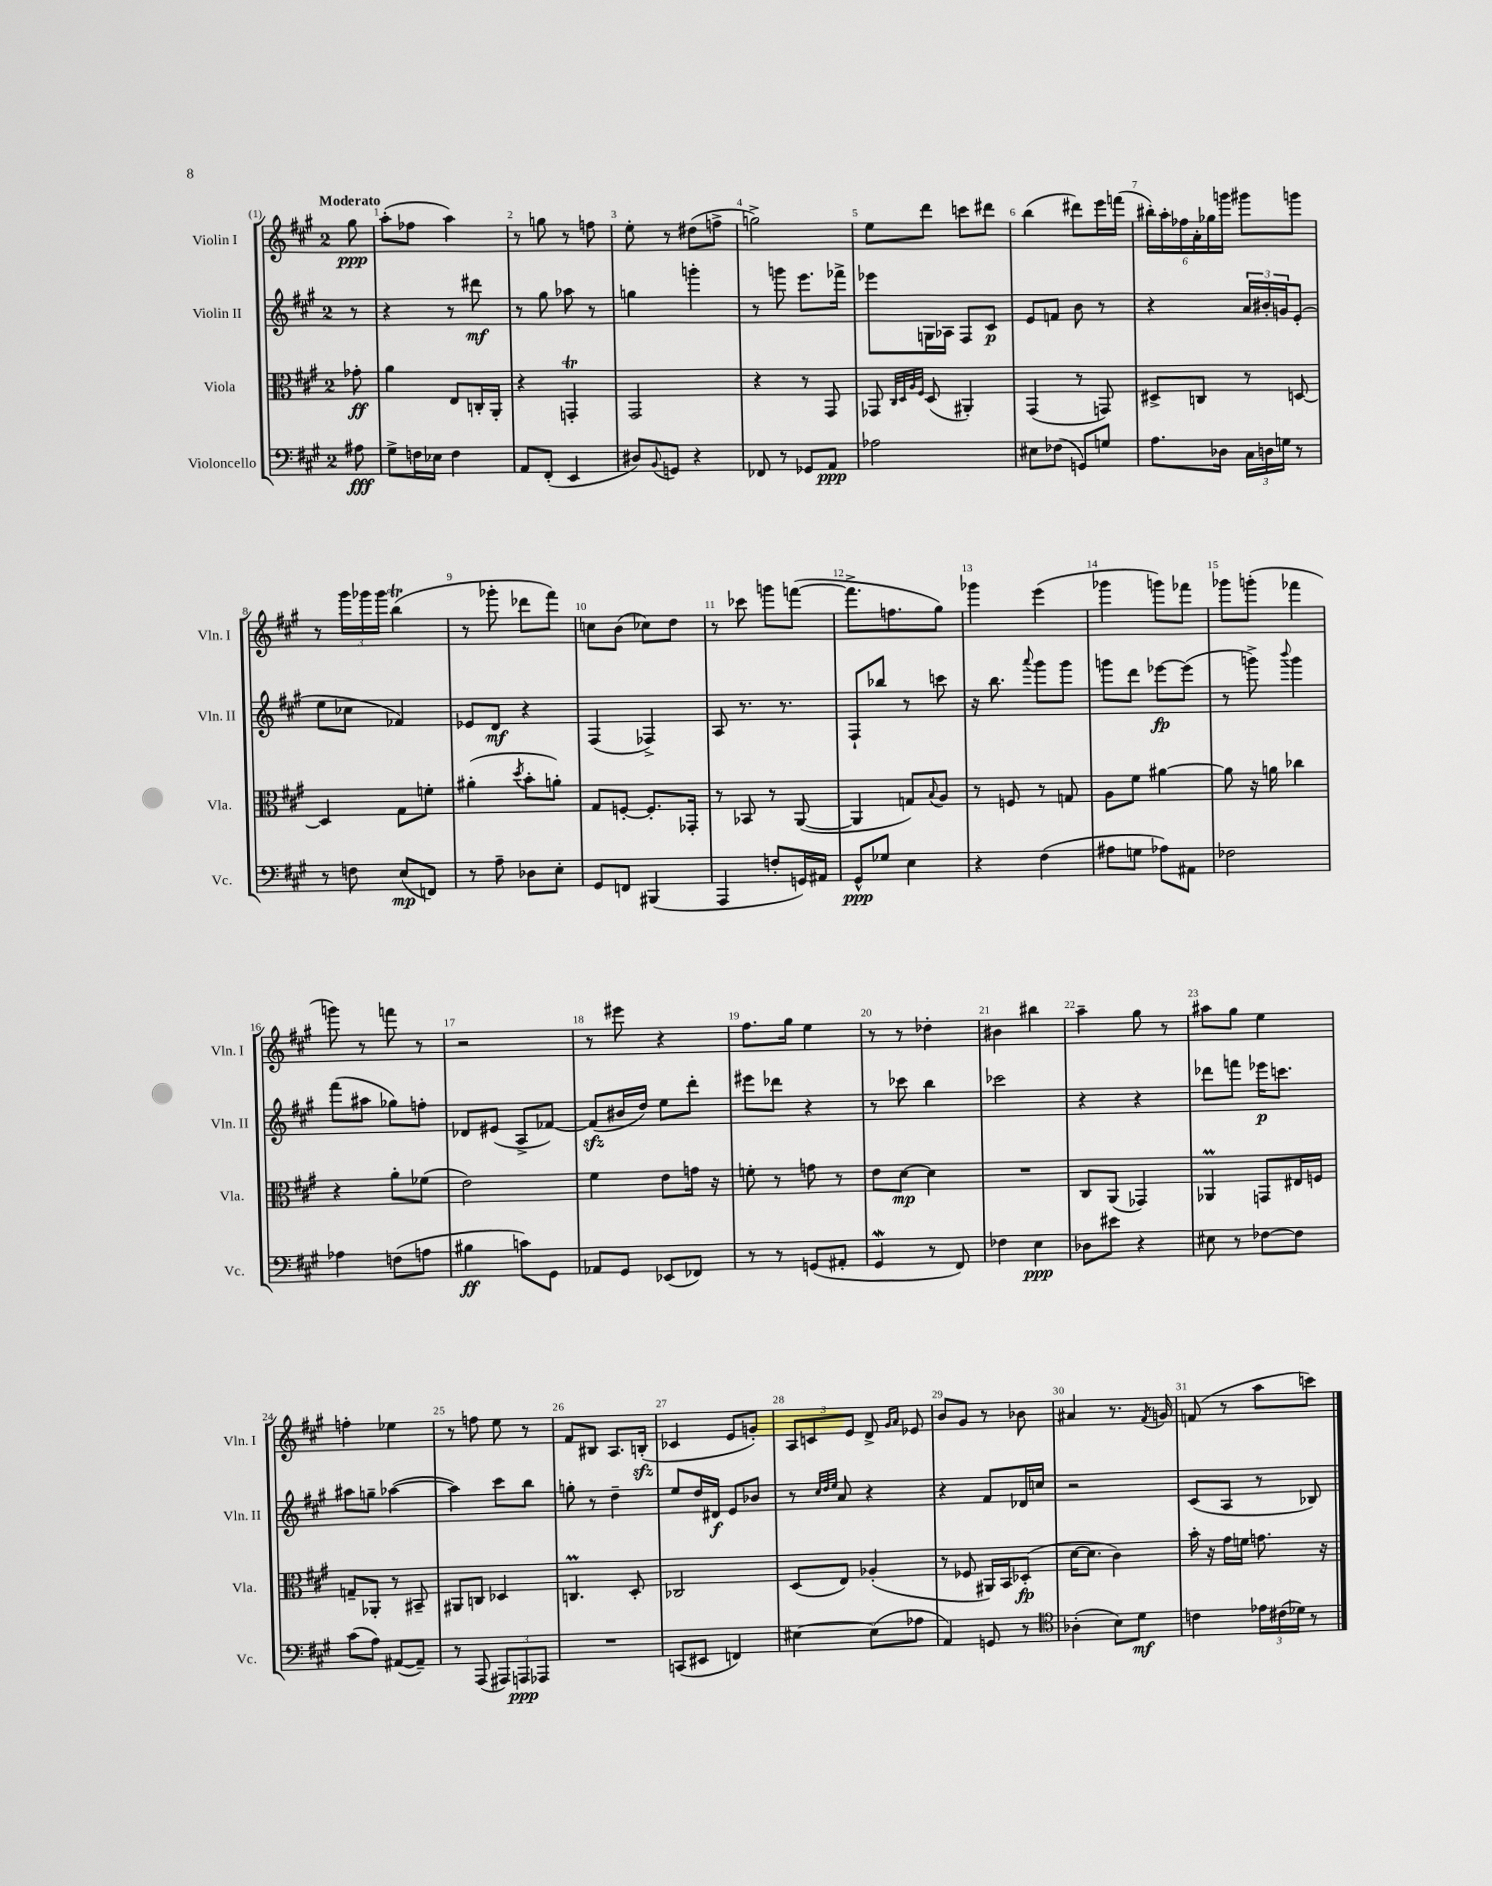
<<
\new StaffGroup <<
\new Staff = "s0" \with { instrumentName = "Violin I" shortInstrumentName = "Vln. I" } {
    \clef treble \key a \major \once \override Staff.TimeSignature.style = #'single-digit \time 2/4 \partial 8 \tempo "Moderato"
    gis''8\ppp |
    a''8-.( fes''8 a''4) |
    r8 g''8 r8 f''8 |
    e''8-. r8 dis''8( f''8-> |
    g''2->) |
    e''8 d'''8 c'''8 dis'''8 |
    b''4( dis'''8) e'''16 f'''16( |
    \tuplet 6/4 { bis''16-.) a''16-. fes''16 a'16-. ges''16 g'''16 } gis'''8 g'''8 |
    r8 \tuplet 3/2 { gis'''16 ges'''16 ges'''16 } b''4\trill( |
    r8 ges'''8-. des'''8 fis'''8) |
    c''8 b'8( ces''8) d''8 |
    r8 ces'''8 g'''8 f'''8~( |
    f'''8.-> f''8. gis''8) |
    ges'''4 e'''4( |
    ges'''4 g'''8) fes'''8 |
    ges'''8 g'''8-.( fes'''4 |
    g'''8) r8 f'''8 r8 |
    r2 |
    r8 eis'''8 r4 |
    fis''8. gis''16 e''4 |
    r8 r8 des''4-. |
    bis'4 bis''4 |
    a''4-- gis''8 r8 |
    ais''8 gis''8 e''4 |
    f''4-. ees''4 |
    r8 f''8 e''8 r8 |
    fis'8 bis8 a8. b16-.\sfz( |
    ces'4 e'8 g'8-.) |
    \tuplet 3/2 { a8 c'8 e'8 } d'8-> \grace { gis'16 a'16 } ees'8 |
    b'8 gis'8 r8 bes'8 |
    ais'4 r8. \acciaccatura { fis'8 } g'16 |
    f'8( r8 a''8 c'''8) \bar "|." |
}
\new Staff = "s1" \with { instrumentName = "Violin II" shortInstrumentName = "Vln. II" } {
    \clef treble \key a \major \once \override Staff.TimeSignature.style = #'single-digit \time 2/4 \partial 8
    r8 |
    r4 r8 dis'''8\mf |
    r8 gis''8 aes''8 r8 |
    g''4 g'''4-. |
    r8 g'''8 e'''8. fes'''16-> |
    ees'''8 g16 aes16 fis8 cis'8\p |
    e'8 f'8 b'8 r8 |
    r4 \tuplet 3/2 { a'16 bis'16-. g'16 } e'8-.( |
    e''8 ces''8 fes'4) |
    ees'8 d'8\mf r4 |
    fis4( fes4->) |
    a8 r8. r8. |
    fis8-! bes''8 r8 c'''8 |
    r16 b''8. \appoggiatura { a'''8 } gis'''8 gis'''8 |
    g'''8 d'''8 ees'''8~\fp ees'''8( |
    r8 g'''8->) \appoggiatura { b'''8 } g'''4 |
    fis'''8( ais''8 ges''8) f''8-. |
    des'8 eis'8( a8-> fes'8~) |
    fes'8\sfz( bis'16 d''16) e''8 d'''8-. |
    eis'''8 des'''8 r4 |
    r8 ces'''8 b''4 |
    ces'''2 |
    r4 r4 |
    des'''8 f'''8 ees'''16\p c'''8. |
    ais''8 g''8-- aes''4~( |
    aes''4) cis'''8 b''8 |
    g''8-. r8 d''4-- |
    e''8 d''16 dis'16\f e'8 bes'8 |
    r8 \grace { cis''32 d''32 e''32 } a'8 r4 |
    r4 fis'8 des'16 c''16 |
    r2 |
    cis'8( a8 r8 bes8) \bar "|." |
}
\new Staff = "s2" \with { instrumentName = "Viola" shortInstrumentName = "Vla." } {
    \clef alto \key a \major \once \override Staff.TimeSignature.style = #'single-digit \time 2/4 \partial 8
    ges'8-.\ff |
    a'4 e8 c16-. a,16-. |
    r4 g,4-.\trill |
    gis,2 |
    r4 r8 gis,8 |
    ges,8 \grace { cis32 d32 a32 fis32 } d8( ais,4-.) |
    gis,4( r8 g,8) |
    dis8-> c8 r8 d8~ |
    d4 gis8 f'8-. |
    ais'4-.( \acciaccatura { d''8 } b'8-. a'8-.) |
    gis8 f8~-. f8.-. ges,16-. |
    r8 bes,8 r8 a,8~( |
    a,4 g8) \appoggiatura { b8 } a8 |
    r8 f8 r8 g8 |
    a8 fis'8 ais'4~ |
    ais'8 r16 a'16 ces''4 |
    r4 a'8-. fes'8( |
    e'2) |
    fis'4 e'8 g'16 r16 |
    f'8-. r8 g'8 r8 |
    e'8 d'8~\mp d'4 |
    R2 |
    cis8 a,8( ges,4) |
    aes,4\prall g,8 eis16 f16 |
    g8-- aes,8-. r8 bis,8-- |
    ais,8 c8 des4 |
    c4.\prall d8-. |
    ces2 |
    d8( e8) aes4-.( |
    r8 fes8 ais,16) b,16 des8-.\fp( |
    d'16~ d'8. cis'4) |
    b'16-. r16 gis'16 f'16 g'8. r16 \bar "|." |
}
\new Staff = "s3" \with { instrumentName = "Violoncello" shortInstrumentName = "Vc." } {
    \clef bass \key a \major \once \override Staff.TimeSignature.style = #'single-digit \time 2/4 \partial 8
    ais8\fff |
    gis8-> f16 ees16 f4 |
    a,8 fis,8-.( e,4 |
    dis8) \appoggiatura { b,8 } g,8 r4 |
    fes,8 r8 ges,8 a,8\ppp |
    aes2 |
    eis8 fes8( g,8) g8 |
    a8. des16 \tuplet 3/2 { cis16 d16 g16 } r8 |
    r8 f8 e8\mp( f,8) |
    r8 a8-- des8 e8-. |
    gis,8 f,8 bis,,4( |
    a,,4 f8-. g,16) ais,16 |
    gis,8-^\ppp ges8 e4 |
    r4 fis4( |
    ais8 g8 aes8) ais,8 |
    fes2 |
    aes4 f8( a8 |
    bis4\ff c'8) gis,8 |
    aes,8 gis,8 ees,8( fes,8) |
    r8 r8 g,8( ais,8-. |
    gis,4\mordent r8 fis,8) |
    fes4 e4\ppp |
    des8 eis'8 r4 |
    eis8 r8 fes8~ fes8 |
    cis'8( a8) ais,8~( ais,8--) |
    r8 a,,8( \tuplet 3/2 { ais,,8) a,,8\ppp aes,,8 } |
    R2 |
    c,8( eis,8 f,4) |
    eis4~ eis8( aes8 |
    a,4) g,8 r8 |
    \clef tenor aes4-.( b8) d'8\mf |
    c'4 \tuplet 3/2 { ees'16 cis'16( des'16) } r8 \bar "|." |
}
>>
>>
\layout { \context { \Score \override BarNumber.break-visibility = ##(#f #t #t) barNumberVisibility = #all-bar-numbers-visible } }
